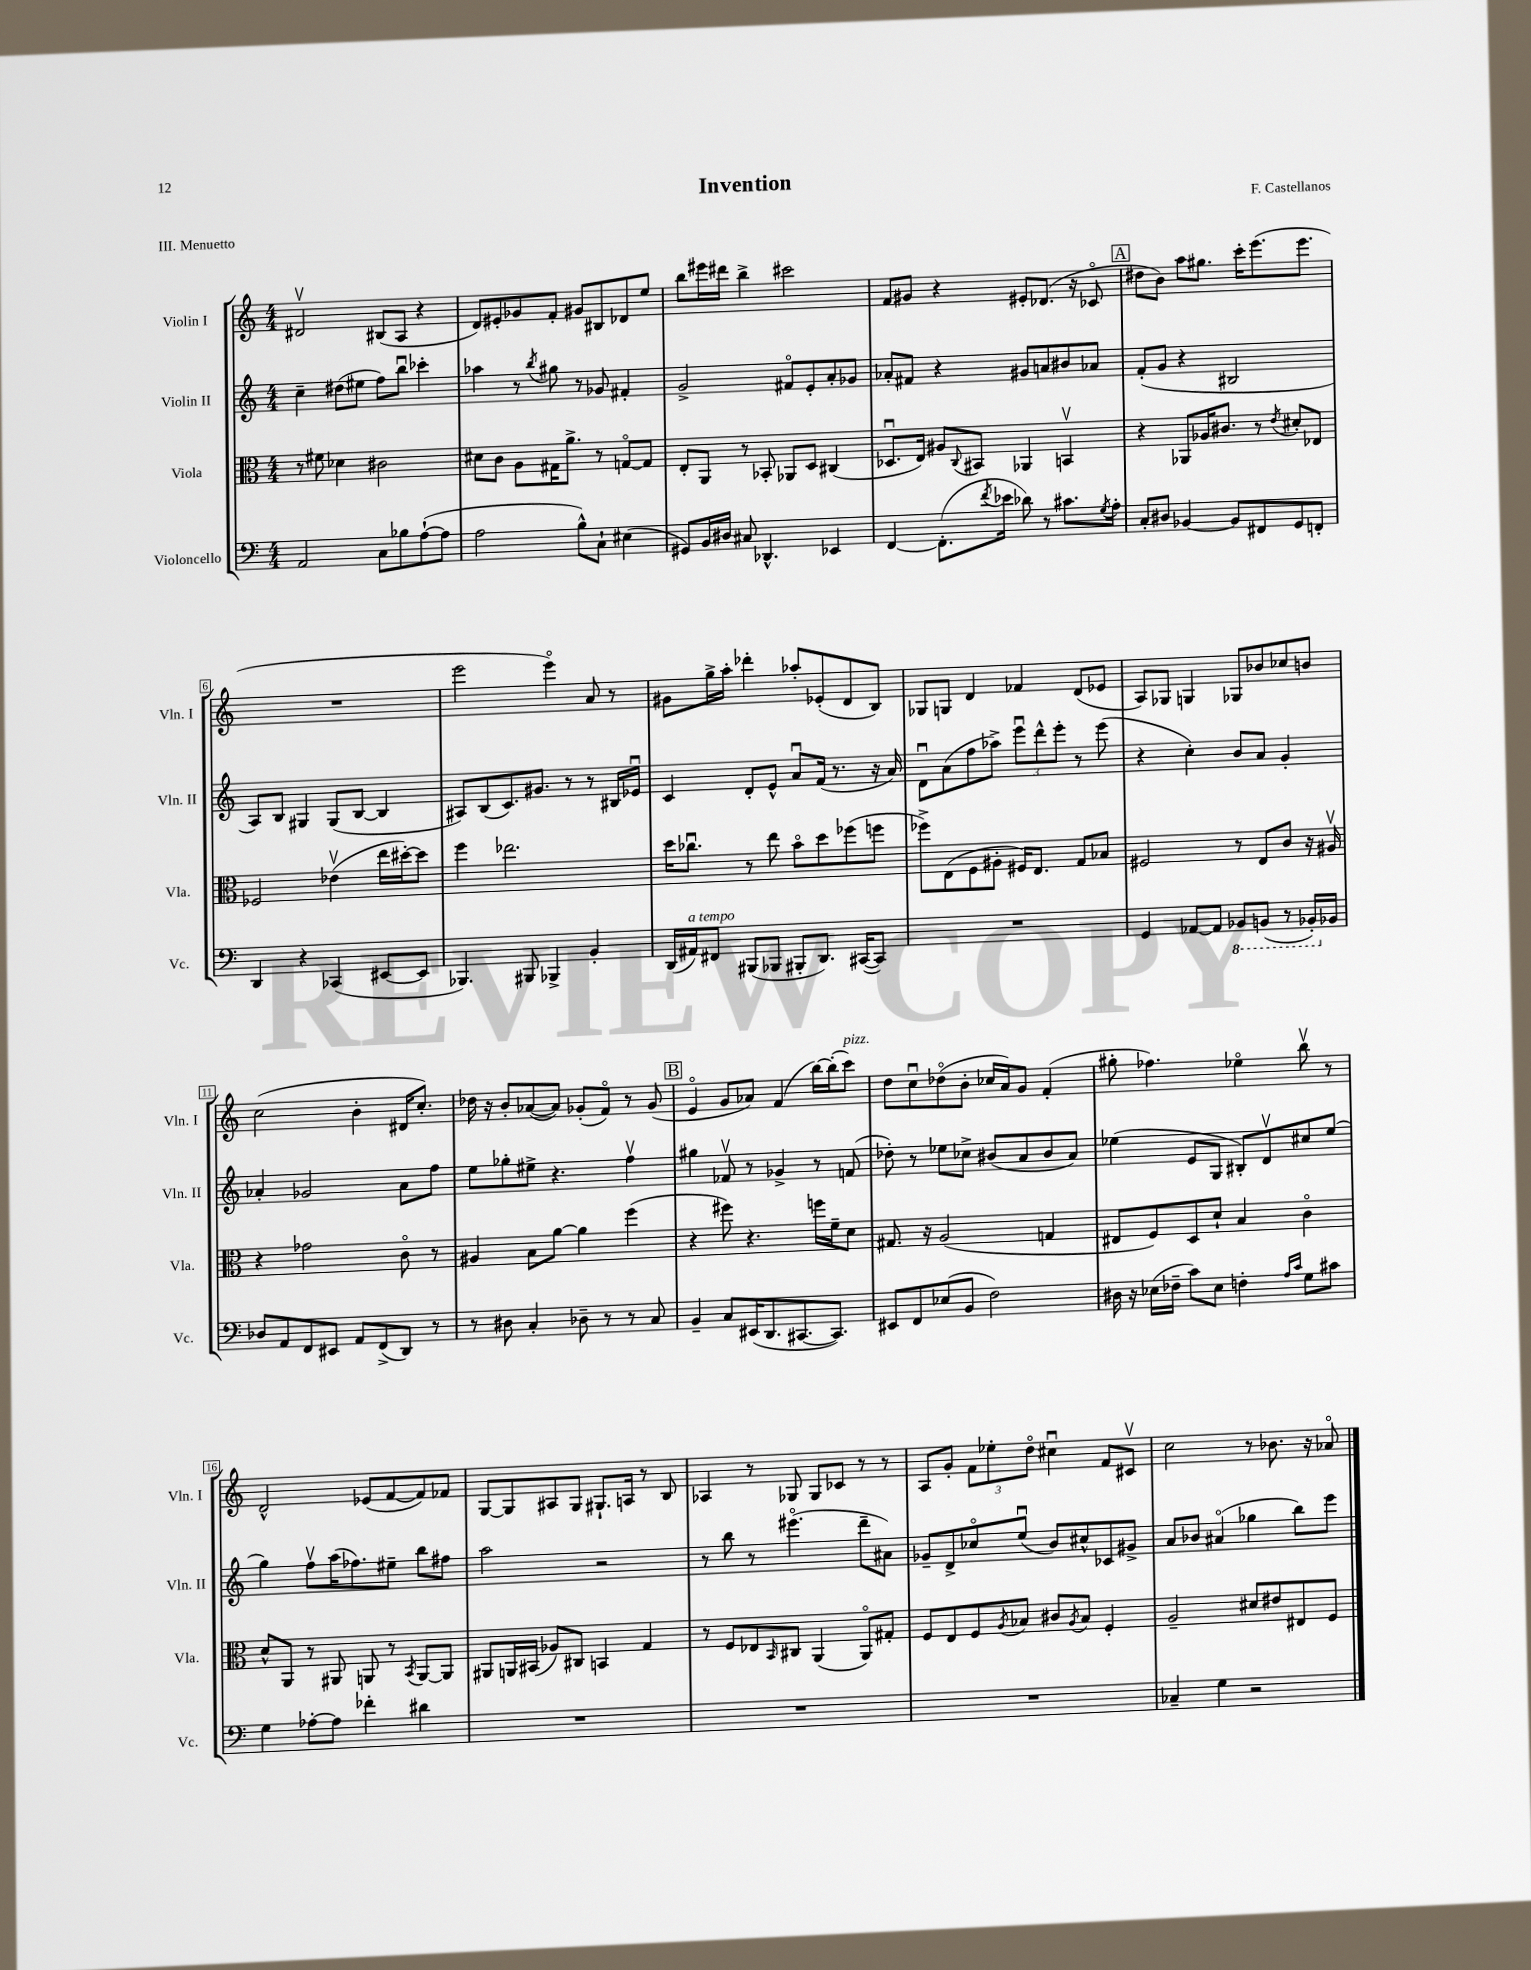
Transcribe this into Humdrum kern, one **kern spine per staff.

**kern	**kern	**kern	**kern
*part4	*part3	*part2	*part1
*staff4	*staff3	*staff2	*staff1
*I"Violoncello	*I"Viola	*I"Violin II	*I"Violin I
*I'Vc.	*I'Vla.	*I'Vln. II	*I'Vln. I
*clefF4	*clefC3	*clefG2	*clefG2
*k[]	*k[]	*k[]	*k[]
*M4/4	*M4/4	*M4/4	*M4/4
=1	=1	=1	=1
2AA/	8r	4cc~\	2d#Xv/
.	8f#X\	.	.
.	4d-X\	(8dd#X\L	.
.	.	8ee#X\J	.
8C\L	2c#X\	8ff\L)	(8B#X/L
8B-X\	.	8bbu\J	8A/J
([8A`\	.	4ccc-X'\	4r
8A\J]	.	.	.
=2	=2	=2	=2
2A\	8d#X\L	4aa-X\	8d/L)
.	8c\J	.	8e#X'/
.	8A\L	8r	8g-X/
.	.	8qbb/	.
.	16G#X\K	8gg#X\	8f'/J
.	8.a^\J	.	.
8B^^\L)	.	8r	8g#X/L
8C`\J	8r	8g-X/	8B#X/
(4E#X\	[8Gn/L	4f#X'/	8d-X/
.	8G/J]	.	8ee/J
=3	=3	=3	=3
8GG#X/L)	8E'/L	2g^/	8bb\L
16BB/L	8AA/J	.	16eee#X\L
16D#X/JJ	.	.	16ddd#X\JJ
8C#X/	8r	.	4bb^\
4.DD-X^^/	8BB-X'/	.	.
.	8AA-X/L	8f#X/L	2ccc#X\
.	8D/J	8e'/	.
4EE-X/	(4C#X/	8a'/	.
.	.	8g-X/J	.
=4	=4	=4	=4
[4FF/	8.D-Xu/L	8a-X'/L	8f/L
.	.	8f#X/J	8g#X/J
.	16E/Jk)	.	.
(8.FF'\L]	8A#X/L	4r	4r
.	8qqC/	.	.
.	8BB#X/J	.	.
8qf/	.	.	.
16e-X\Jk	.	.	.
8d-X\)	4AA-X/	8g#X/L	8e#X'/L
8r	.	8an/	(8.d-X/J
8.c#X\L	4BBnv/	8b#X/	.
.	.	.	16r
.	.	8a-X/J	8c-X/
8qG/	.	.	.
16A'\Jk	.	.	.
!!LO:REH:place=s1:t=A
=5	=5	=5	=5
8C'/L	4r	(8f'/L	8dd#X\L
8D#X/J	.	8g/J	8b\J)
[4BB-X/	8AA-X/L	4r	8aa\L
.	16A-X/K	.	8.gg#X\J
.	8.c#X/J	.	.
8BB-/L]	.	2B#X/	.
.	.	.	16ccc'\KL
8FF#X/	8r	.	(8.eee\
.	8qe/	.	.
8GG/	8d#X'/L	.	.
.	.	.	8.eee\J
8FFn'/J	8E-X/J	.	.
!!LO:LB:g=z
=6	=6	=6	=6
4DD/	2F-X/	8A/L)	1r
.	.	8B/J	.
4r	.	4G#X/	.
(4CC-X/	(4e-Xv\	(8G#/L	.
.	.	[8B/J	.
[8EE#X/L	16ee\LL	4B/]	.
.	[16dd#X'\J)	.	.
8EE#/J]	8dd#\J]	.	.
=7	=7	=7	=7
4.BBB-X/)	4ff\	8A#X/L)	2eee\
.	.	(8B/	.
.	2.ee-X\	8.c/)	.
8BBB#X/	.	.	.
.	.	8.g#X/J	.
4BBB-X^/	.	.	4eee\)
.	.	8r	.
4BB'/	.	8r	8a/
.	.	16B#X/LL	8r
.	.	16e-Xu/JJ	.
=8	=8	=8	=8
(16DD/LL	16dd\KL	4c/	8g#X\L
!LO:TX:a:i:t=a tempo	!	!	!
16AA#X/J)	8.cc-Xu\J	.	.
8FF#X/J	.	.	16gg^\L
.	.	.	16aa'\JJ
(8BBB#X/L	8r	8d'/L	4ddd-X'\
8BBB-X/J	8ee\	8e^^/J	.
8BBB#X'/L	8b\L	8au/L	8aa-X'/L
8.DD/J)	8dd\	(16f/Jk	(8e-X'/
.	.	8.r	.
.	(8ff-X\	.	8d/
([16CC#X/KL	.	.	.
8CC#/J])	8ffn\J	16r	8B/J)
.	.	16a/)	.
=9	=9	=9	=9
1r	8ff-X^\L)	8du\L	8G-X/L
.	(8E\	(8a\	8Gn/J
.	8F\	8ff\	4d/
.	8A#X'\J	8aa-X^\J)	.
.	16F#X/KL)	12eeeu\L	4f-X/
.	8.E/J	.	.
.	.	12ddd^^\	.
.	.	12eee'\J	.
.	8G/L	8r	(8d/L
.	8B-X/J	(8eee\	8e-X/J
=10	=10	=10	=10
4GG/	2F#X/	4r	8A/L)
.	.	.	8G-X/J
[8AA-X/L	.	4cc'\)	4Gn/
8AA-/J]	.	.	.
*8ba	*	*	*
8BBB-X/L	8r	8b/L	8G-X/L
(8BBBn/J	8E/L	8a/J	8b-X/
8r	8c/J	4g'/	8cc-X/
16BBB-X'/LL)	16r	.	8bn/J
*X8ba	*	*	*
16BB-X/JJ	16A#Xv/	.	.
!!LO:LB:g=z
=11	=11	=11	=11
8D-X/L	4r	4a-X'/	(2cc\
8AA/	.	.	.
8FF/	2g-X\	2g-X/	.
8EE#X/J	.	.	.
8AA/L	.	.	4b'\
(8FF^/	.	.	.
8DD/J)	8c\	8a-\L	16d#X/KL
.	.	.	8.cc'/J)
8r	8r	8ff\J	.
=12	=12	=12	=12
8r	4A#X/	8ee\L	16dd-X\
.	.	.	16r
8D#X\	.	8gg-X'\	8b'/L
4C'/	8B\L	8ee#X^\J	([8a-X/
.	[8a\J	4.r	8a-/J])
8D-X~\	4a\]	.	(8g-X'/L
8r	.	.	8f/J)
8r	(4ff\	4ffv\	8r
8C/	.	.	(8g-/
!!LO:REH:place=s1:t=B
=13	=13	=13	=13
4BB~/	4r	4gg#X\	4e/
8C/L	8ff#X\)	8f-Xv/	8g/L
(16EE#X/K	4.r	8r	8a-X/J)
8.DD/	.	.	.
.	.	4g-X^/	(4f/
[8.CC#X/	.	.	.
.	16ffn\LL	8r	[16bb\LL)
8.CC#/J])	16f~\J	.	(16bb'\J]
!	!	!	!LO:TX:a:i:t=pizz.
.	8d\J	(8fn/	8ccc\J)
=14	=14	=14	=14
8EE#X/L	8.G#X/	8dd-X'\)	8dd\L
8FF/	.	8r	8ccu\
.	16r	.	.
(8E-X/	(2A/	8ee-X\L	(8dd-X\
8BB/J	.	8cc-X^\J	8b'\J
2F\)	.	(8b#X/L	16cc-X/LL
.	.	.	16a/J)
.	.	8a/	8g/J
.	4Gn/	8b#/	(4f'/
.	.	8a/J)	.
=15	=15	=15	=15
16D#X\	8E#X/L	(4ee-X\	8gg#X'\
16r	.	.	.
(16E-X\LL	8F/)	.	4.ff-X\)
16F-X~\JJ	.	.	.
8c\L)	8D/	8e/L	.
8E-\J	8d`/J	8G/J	.
4Fn'\	4B/	8B#X'/L)	4ee-X\
.	.	8dv/	.
16qqA/LL	.	.	.
16qqc/JJ	.	.	.
8G\L	4c\	8cc#X/	8bbv\
8c#X\J	.	(8ee-/J	8r
!!LO:LB:g=z
=16	=16	=16	=16
4G\	8d^^/L	4gg\)	2d^^/
.	8AA/J	.	.
[8A-X'\L	8r	8ffv\L	.
8A-\J]	8AA#X/	(16aa\K	.
.	.	8.ff-X\)	.
4f-X'\	8AAn/	.	(8e-X/L
.	8r	8ee#X~\J	[8f/
.	8qBB/	.	.
4d#X\	[8AA/L	8bb\L	8f/])
.	8AA/J]	8ff#X\J	8f-X/J
=17	=17	=17	=17
1r	8AA#X/L	2aa\	[8G/L
.	16AAn/L	.	8G/]
.	(16BB#X/JJ	.	.
.	8A-X/L)	.	8A#X/
.	8C#X/J	.	8G/J
.	4BBn/	2r	8.G#X`/L
.	.	.	16An/Jk
.	4G/	.	8r
.	.	.	8B/
=18	=18	=18	=18
1r	8r	8r	4A-X/
.	8F/L	8bb\	.
.	8E-X/	8r	8r
.	16qqBB/	.	.
.	8C#X/J	(4.eee#X\	8G-X/
.	(4AA/	.	8G-/L
.	.	.	8c-X/J
.	8AA/L)	8ddd~\L	8r
.	8G#X'/J	8a#X\J)	8r
=19	=19	=19	=19
1r	8F/L	8g-X~/L	8A/L
.	8E/	8d^/	8g'/J
.	8F/	8cc-X/	12f\L
.	.	.	12ee-X'\
.	8qA/	.	.
.	8B-X/J	(8eeu/J	.
.	.	.	12dd\J
.	8c#X/L	8b/L)	4cc#Xu\
.	8qA/	.	.
.	8B-/J	8cc#X^^/	.
.	4F'/	8c-X/	8f/L
.	.	8g#X^/J	8c#Xv/J
=20	=20	=20	=20
4C-X~/	2A~/	8a/L	2cc\
.	.	8b-X/J	.
4G\	.	(4a#X/	.
2r	8d#X/L	4gg-X\	8r
.	8e#X/	.	8.b-X\
.	8E#X/	8bb\L)	.
.	.	.	16r
.	8F/J	8eee\J	8a-X/
==	==	==	==
*-	*-	*-	*-
